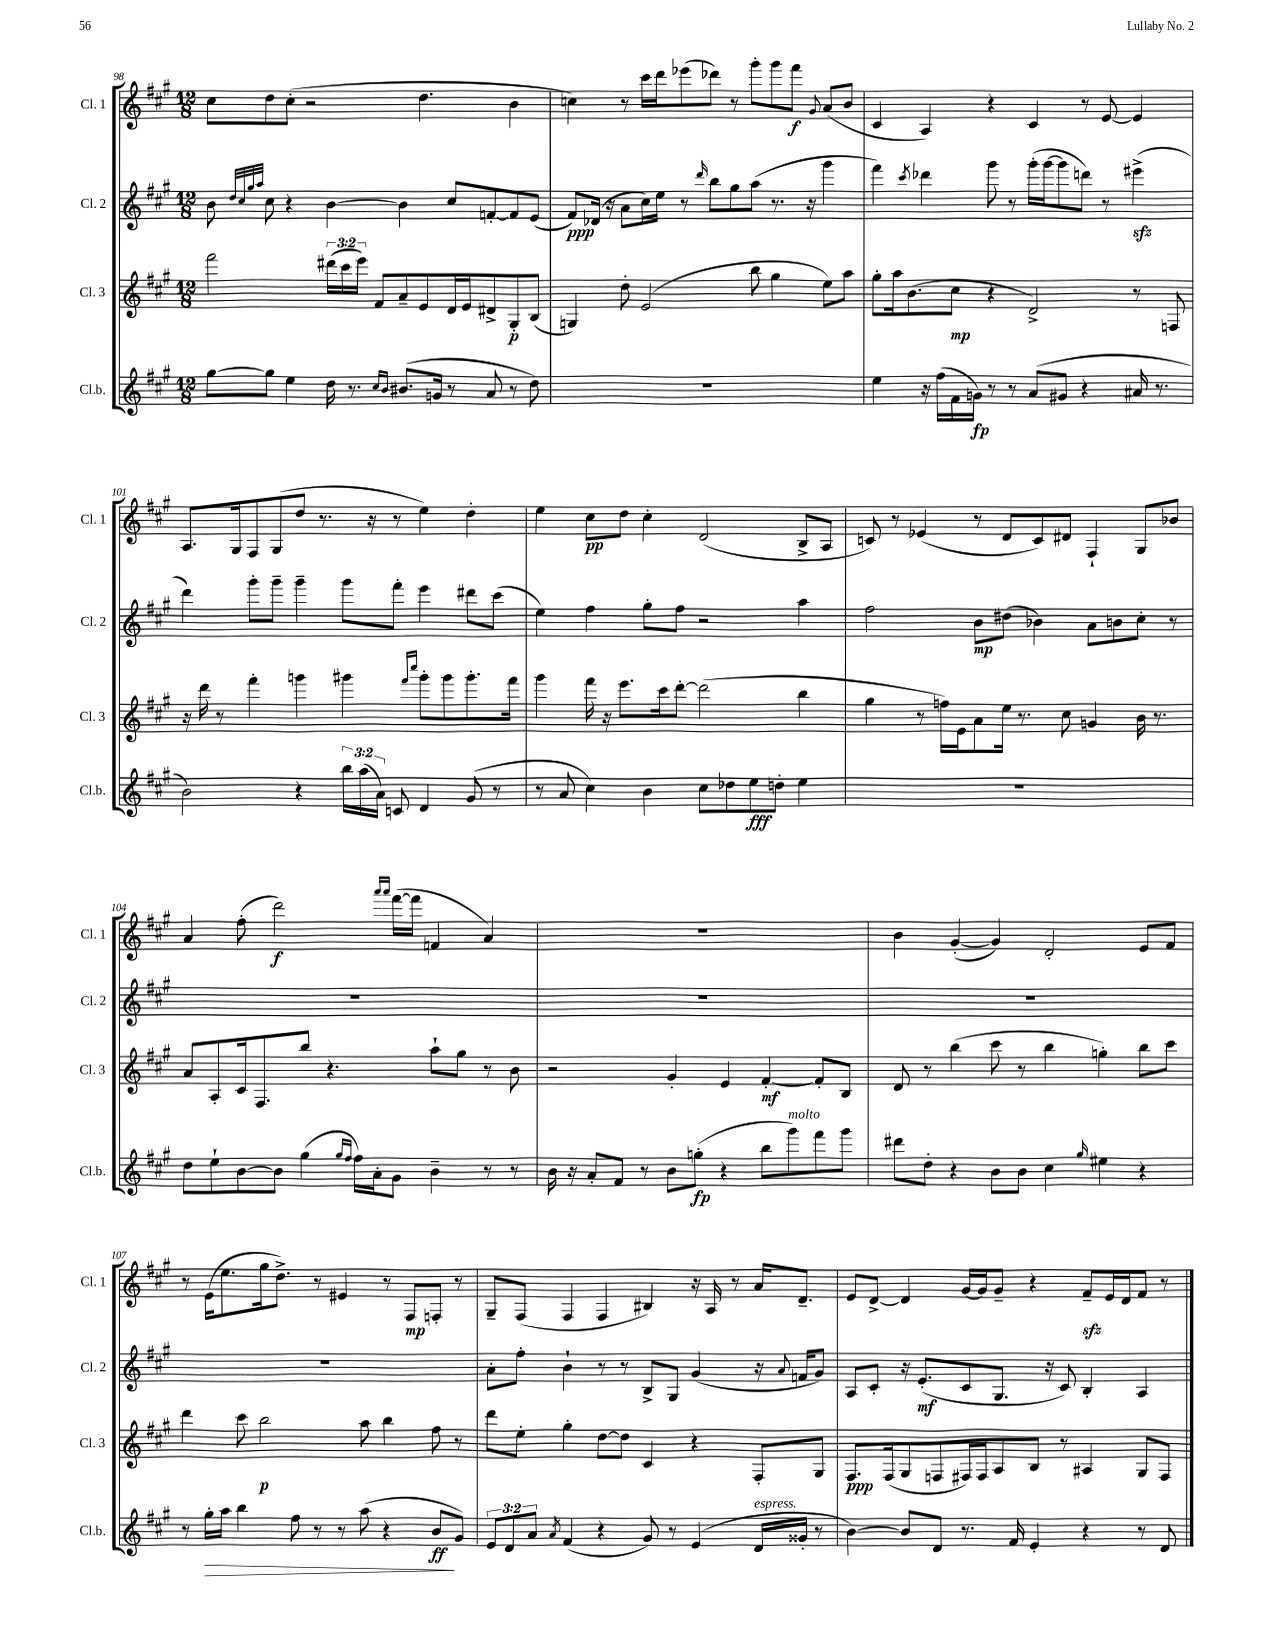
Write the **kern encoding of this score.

**kern	**kern	**kern	**kern
*staff4	*staff3	*staff2	*staff1
*clefG2	*clefG2	*clefG2	*clefG2
*k[f#c#g#]	*k[f#c#g#]	*k[f#c#g#]	*k[f#c#g#]
*M12/8	*M12/8	*M12/8	*M12/8
[8gg#	2fff#	8b	8cc#
.	.	32qqdd	.
.	.	32qqcc#	.
.	.	32qqgg#	.
.	.	32qqaa	.
8gg#]	.	8cc#	8dd
4ee	.	4r	(8cc#'
.	.	.	2r
16dd	(24ddd#	[4b	.
.	24ccc#	.	.
8.r	.	.	.
.	24eee)	.	.
.	8f#	.	.
16qqcc#	.	.	.
16qqb	.	.	.
(8.b#	8a~	4b]	.
.	8e	.	4.dd
16g	.	.	.
8r	16d	8cc#	.
.	16e	.	.
8a	8d#^	[8f'	.
8r	8G#'	8f]	4b
8dd)	(8B	(8e	.
=	=	=	=
1.r	4G)	8f#)	4cc)
.	.	(16d-	.
.	.	16r	.
.	8dd'	8a	8r
.	(2e	16cc#)	16ccc#
.	.	16ee	16ddd
.	.	8r	(8eee-
.	.	16qqddd	.
.	.	8bb	8ddd-)
.	.	8gg#	8r
.	8bb	(8aa	8ggg#'
.	4gg#	8.r	8ggg#
.	.	.	8fff#
.	.	16r	.
.	.	.	8qqg#
.	8ee)	4ggg#	(8a
.	8aa	.	8b
=	=	=	=
4ee	8gg#'	4fff#)	4c#
.	16aa	.	.
.	(8.b	.	.
.	.	8qccc#	.
16r	.	4ddd-	4A)
(16ff#	.	.	.
16f#	8cc#	.	.
16g)	.	.	.
8r	4r	8ggg#	4r
8r	.	8r	.
(8a	2d^)	(16ggg#'	4c#
.	.	[16ggg#	.
8g#	.	8ggg#]	.
4r	.	8ddd)	8r
.	.	8r	[8e
16a#	8r	(4eee#^	4e]
8.r	.	.	.
.	8F	.	.
=	=	=	=
2b)	16r	4ddd)	8.A
.	16ddd	.	.
.	8r	.	.
.	.	.	16G#
.	4fff#'	8ggg#'	8F#
.	.	8ggg#~	(8G#
4r	4ggg	4ggg#~	8dd
.	.	.	8.r
24bb	4ggg#	8ggg#	.
(24aa	.	.	.
.	.	.	16r
24a)	.	.	.
8c	.	8fff#'	8r
.	16qqfff#	.	.
.	16qqcccc#	.	.
4d	8ggg#'	4eee	4ee)
.	8ggg#	.	.
(8g#	8.ggg#'	8ddd#	4dd'
8r	.	(8ccc#	.
.	16fff#	.	.
=	=	=	=
8r	4ggg#	4ee)	4ee
8a	.	.	.
4cc#)	16fff#	4ff#	8cc#
.	16r	.	.
.	8.eee	.	8dd
4b	.	8gg#'	4cc#'
.	16ccc#	.	.
.	[8ddd'	8ff#	.
8cc#	(2ddd]	2r	(2d
8dd-	.	.	.
8ee	.	.	.
8dd'	.	.	.
4ee	4bb	4aa	8B^
.	.	.	8A
=	=	=	=
1.r	4gg#	2ff#	8c)
.	.	.	8r
.	8r	.	(4e-
.	16ff)	.	.
.	16e	.	.
.	8a	8b	8r
.	16ee	(8dd#	8d
.	8.r	.	.
.	.	4b-)	8c)
.	8cc#	.	8d#
.	4g	8a	4F#`
.	.	8b	.
.	16b	8cc#'	8G#
.	8.r	.	.
.	.	8r	8b-
=	=	=	=
8dd	8a	1.r	4a
8ee`	8A'	.	.
[8b	16c#	.	(8ff#'
.	8.F#	.	.
8b]	.	.	2ddd)
(4gg#	8bb	.	.
.	4.r	.	.
16qqgg#	.	.	.
16qqff#	.	.	.
16ff#)	.	.	.
16a'	.	.	.
.	.	.	16qqaaa
.	.	.	16qqaaa
8g#	.	.	([16fff#
.	.	.	16fff#]
4b~	8aa`	.	4f
.	8gg#	.	.
8r	8r	.	4a)
8r	8b	.	.
=	=	=	=
16b	2r	1.r	1.r
16r	.	.	.
8a'	.	.	.
8f#	.	.	.
8r	.	.	.
8b	4g#'	.	.
(8gg'	.	.	.
4r	4e	.	.
8bb	[4f#'	.	.
8ggg#)	.	.	.
8fff#	8f#']	.	.
8ggg#	8B	.	.
=	=	=	=
8ddd#	8d	1.r	4b
8dd'	8r	.	.
4r	(4bb	.	([4g#'
8b	8ccc#	.	4g#])
8b	8r	.	.
4cc#	4bb	.	2d'
16qqgg#	.	.	.
4ee#	4gg')	.	.
4r	8bb	.	8e
.	8ccc#	.	8f#
=	=	=	=
8r	4ddd	1.r	8r
16gg#'	.	.	(16e
16aa	.	.	8.ee
4bb	8ccc#	.	.
.	2bb	.	16gg#
.	.	.	8.dd^)
8ff#	.	.	.
8r	.	.	8r
8r	.	.	4e#
(8aa	8aa	.	.
4r	4bb	.	8r
.	.	.	8F#
8b	8ff#	.	8F'
8g#)	8r	.	8r
=	=	=	=
12e	8ddd	8a'	8G#~
12d	.	.	.
.	8ee'	8ff#'	(8F#
12a	.	.	.
8qa	.	.	.
(4f#	4gg#'	4b`	4F#
4r	[8dd	8r	4F#
.	8dd]	8r	.
8g#)	4c#	8B^	4B#)
8r	.	8G#	.
(4e	4r	(4g#	16r
.	.	.	16A
.	.	.	8r
16d	8F#'	16r	16a
.	.	8qqa	.
16g##'	.	16f	8.d~
8r	8G#	8g#)	.
=	=	=	=
[4b)	8.F#	8A	8e
.	.	8c#'	[8d^
.	(16F#	.	.
8b]	8G#	16r	4d]
.	.	(8.e'	.
8d	8F	.	.
8.r	16F#)	8c#	[16g#
.	16F#	.	16g#]
.	8A	8.G#	8g#~
16f#	.	.	.
4e'	8B	.	4r
.	.	16r	.
.	8r	8c#)	.
4r	4A#	4B'	8f#~
.	.	.	16e
.	.	.	16d
8r	8G#	4A	8f#
8d	8F#	.	8r
==	==	==	==
*-	*-	*-	*-
